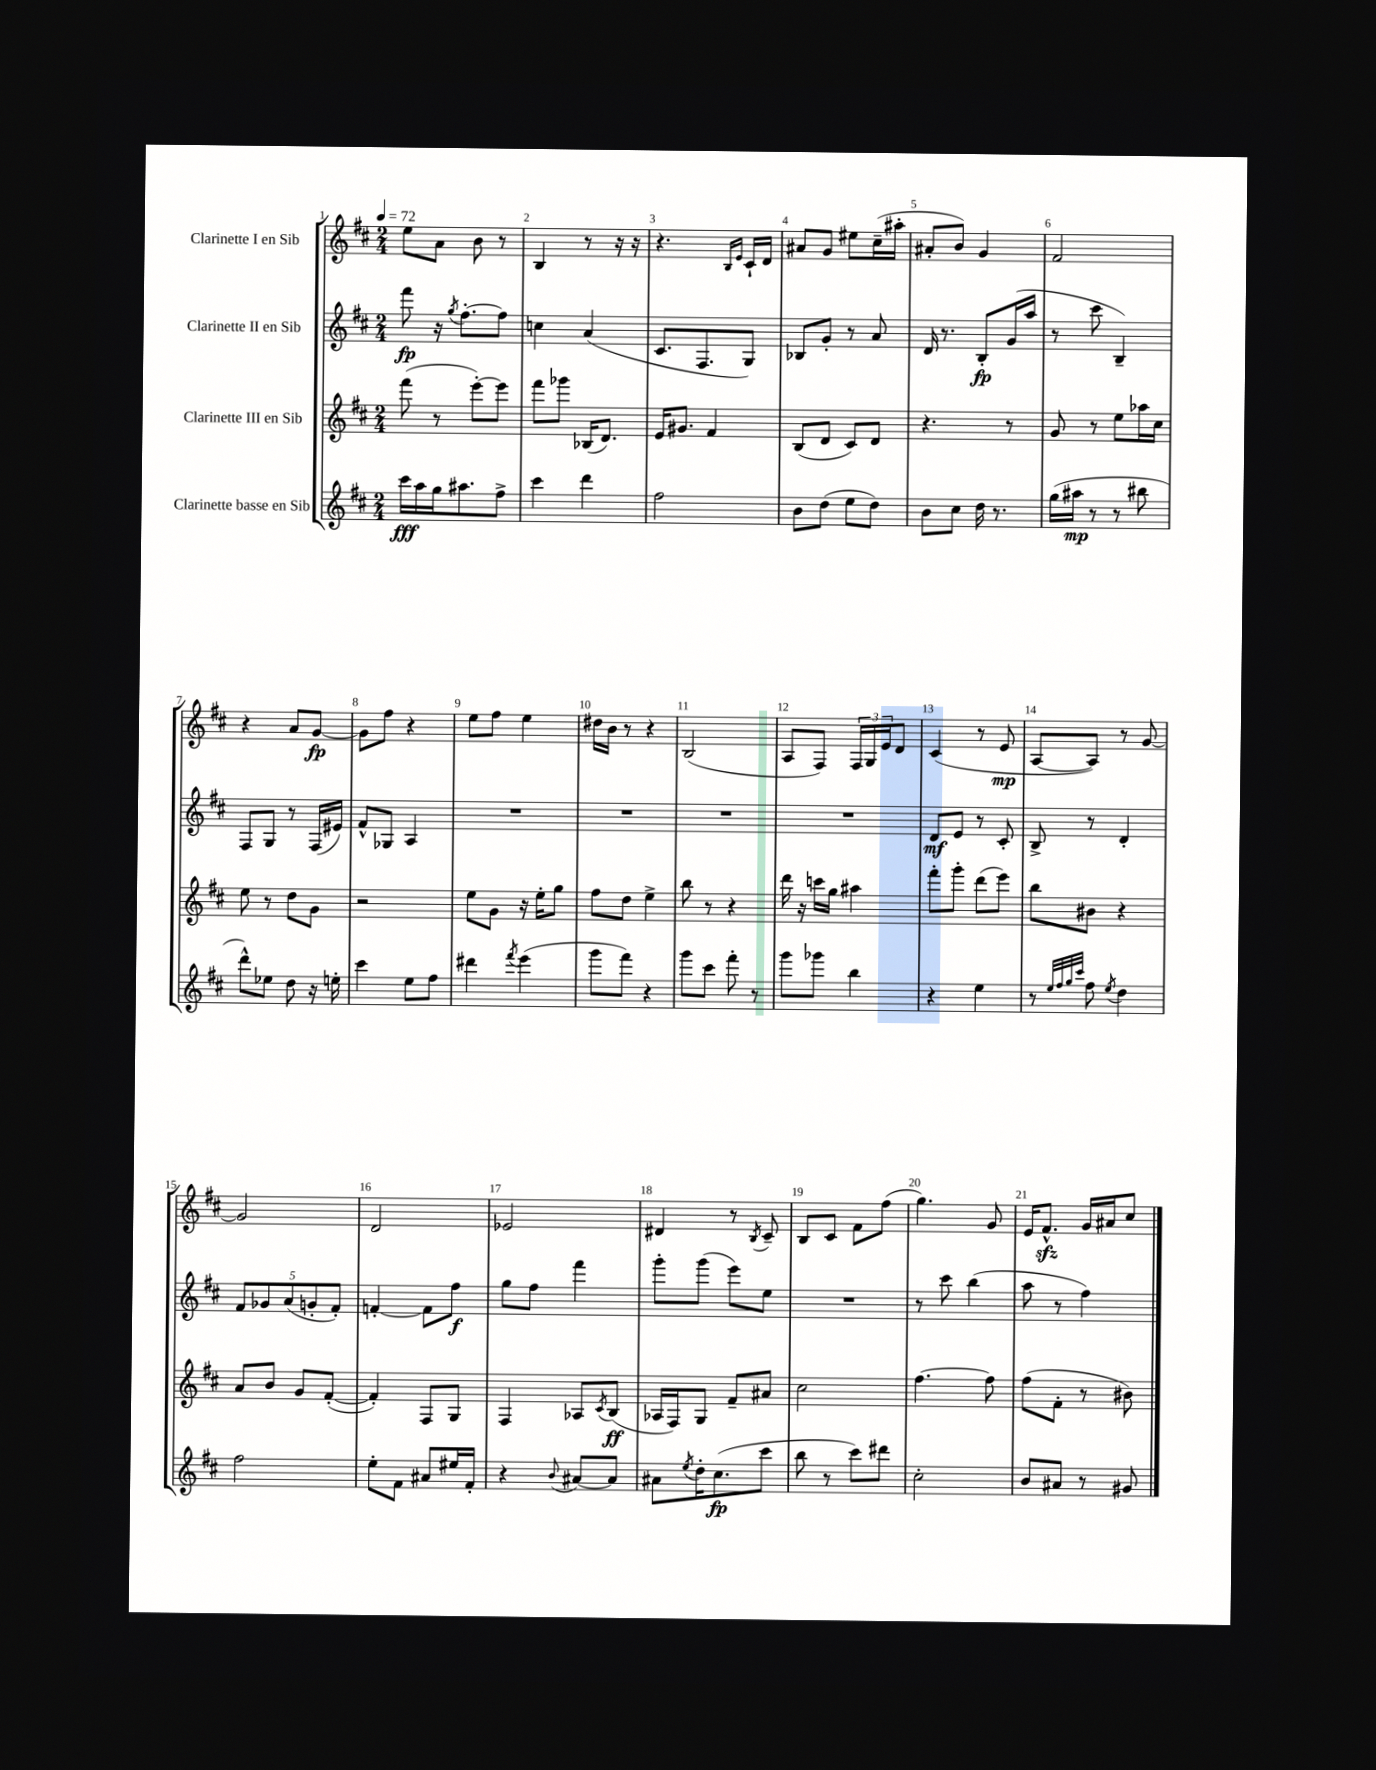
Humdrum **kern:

**kern	**dynam	**kern	**dynam	**kern	**dynam	**kern	**dynam
*part4	*part4	*part3	*part3	*part2	*part2	*part1	*part1
*staff4	*staff4	*staff3	*staff3	*staff2	*staff2	*staff1	*staff1
*I"Clarinette basse en Sib	*	*I"Clarinette III en Sib	*	*I"Clarinette II en Sib	*	*I"Clarinette I en Sib	*
*clefG2	*	*clefG2	*	*clefG2	*	*clefG2	*
*k[f#c#]	*	*k[f#c#]	*	*k[f#c#]	*	*k[f#c#]	*
*M2/4	*	*M2/4	*	*M2/4	*	*M2/4	*
*MM72	*	*MM72	*	*MM72	*	*MM72	*
=1	=1	=1	=1	=1	=1	=1	=1
16ccc#\LL	fff	(8fff#\	.	8fff#\	fp	8ee\L	.
16aa\	.	.	.	.	.	.	.
16gg\J	.	8r	.	16r	.	8a\J	.
.	.	.	.	8qgg/	.	.	.
8.aa#X\	.	.	.	[8.ff#'\L	.	.	.
.	.	[8eee'\L)	.	.	.	8b\	.
8ff#^\J	.	8eee\J]	.	8ff#\J]	.	8r	.
=2	=2	=2	=2	=2	=2	=2	=2
4ccc#\	.	8fff#\L	.	4ccn\	.	4B/	.
.	.	8ggg-X\J	.	.	.	.	.
4ddd\	.	(16B-X/KL	.	(4a/	.	8r	.
.	.	8.d/J)	.	.	.	.	.
.	.	.	.	.	.	16r	.
.	.	.	.	.	.	16r	.
=3	=3	=3	=3	=3	=3	=3	=3
2ff#\	.	16e/KL	.	8.c#/L	.	4.r	.
.	.	8.g#X/J	.	.	.	.	.
.	.	.	.	8.F#/	.	.	.
.	.	4f#/	.	.	.	.	.
.	.	.	.	.	.	16qqB/LL	.
.	.	.	.	.	.	16qqe/JJ	.
.	.	.	.	8G/J)	.	16c#`/LL	.
.	.	.	.	.	.	16d/JJ	.
=4	=4	=4	=4	=4	=4	=4	=4
8b\L	.	(8B/L	.	8B-X/L	.	8a#X/L	.
(8dd\J	.	8d/J	.	8g'/J	.	8g/J	.
8ee\L	.	8c#/L)	.	8r	.	8ee#X\L	.
8dd\J)	.	8d/J	.	8a/	.	(16cc#~\L	.
.	.	.	.	.	.	16aa#X'\JJ	.
=5	=5	=5	=5	=5	=5	=5	=5
8b\L	.	4.r	.	16d/	.	8a#X'/L	.
.	.	.	.	8.r	.	.	.
8cc#\J	.	.	.	.	.	8b/J)	.
16dd\	.	.	.	8B'/L	fp	4g/	.
8.r	.	.	.	.	.	.	.
.	.	8r	.	(16g/L	.	.	.
.	.	.	.	16aa/JJ	.	.	.
=6	=6	=6	=6	=6	=6	=6	=6
(16gg\LL	.	8g/	.	8r	.	2f#/	.
16aa#X\JJ	mp	.	.	.	.	.	.
8r	.	8r	.	8ccc#\	.	.	.
8r	.	8ee\L	.	4B~/)	.	.	.
8bb#X\	.	16aa-X\L	.	.	.	.	.
.	.	16cc#\JJ	.	.	.	.	.
!!LO:LB:g=z
=7	=7	=7	=7	=7	=7	=7	=7
8ddd^^\L)	.	8ee\	.	8F#/L	.	4r	.
8ee-X\J	.	8r	.	8G/J	.	.	.
8dd\	.	8dd\L	.	8r	.	8a/L	.
16r	.	8g\J	.	(16F#/LL	.	[8g/J	fp
16een'\	.	.	.	16e#X/JJ)	.	.	.
=8	=8	=8	=8	=8	=8	=8	=8
4ccc#\	.	2r	.	8f#^^/L	.	8g\L]	.
.	.	.	.	8G-X/J	.	8ff#\J	.
8ee\L	.	.	.	4A/	.	4r	.
8ff#\J	.	.	.	.	.	.	.
=9	=9	=9	=9	=9	=9	=9	=9
4ddd#X\	.	8ee\L	.	2r	.	8ee\L	.
.	.	8g\J	.	.	.	8ff#\J	.
8qfff#/	.	.	.	.	.	.	.
(4eee\	.	16r	.	.	.	4ee\	.
.	.	16ee'\KL	.	.	.	.	.
.	.	8gg\J	.	.	.	.	.
=10	=10	=10	=10	=10	=10	=10	=10
8ggg\L	.	8ff#\L	.	2r	.	16dd#X\LL	.
.	.	.	.	.	.	16b\JJ	.
8fff#\J)	.	8dd\J	.	.	.	8r	.
4r	.	4ee^\	.	.	.	4r	.
=11	=11	=11	=11	=11	=11	=11	=11
8ggg\L	.	8bb\	.	2r	.	(2B/	.
8ccc#\J	.	8r	.	.	.	.	.
8fff#'\	.	4r	.	.	.	.	.
8r	.	.	.	.	.	.	.
=12	=12	=12	=12	=12	=12	=12	=12
8ggg\L	.	16ddd\	.	2r	.	8A/L	.
.	.	16r	.	.	.	.	.
8ggg-X\J	.	16cccn\LL	.	.	.	8F#/J)	.
.	.	16gg\JJ	.	.	.	.	.
4bb\	.	4aa#X\	.	.	.	24F#/LL	.
.	.	.	.	.	.	24G/	.
.	.	.	.	.	.	24e/J	.
.	.	.	.	.	.	8d/J	.
=13	=13	=13	=13	=13	=13	=13	=13
4r	.	8fff#'\L	.	8d/L	mf	(4c#/	.
.	.	8ggg'\J	.	8e/J	.	.	.
4ee\	.	(8ddd\L	.	8r	.	8r	.
.	.	8eee\J)	.	8c#'/	.	8e/	mp
=14	=14	=14	=14	=14	=14	=14	=14
8r	.	8bb\L	.	8B^/	.	[8A/L	.
32qqee/LLL	.	.	.	.	.	.	.
32qqff#/	.	.	.	.	.	.	.
32qqgg/	.	.	.	.	.	.	.
32qqccc#/JJJ	.	.	.	.	.	.	.
8ff#\	.	8b#X\J	.	8r	.	8A/J])	.
8qee/	.	.	.	.	.	.	.
4dd\	.	4r	.	4d'/	.	8r	.
.	.	.	.	.	.	[8g/	.
!!LO:LB:g=z
=15	=15	=15	=15	=15	=15	=15	=15
2ff#\	.	8a/L	.	10f#/L	.	2g/]	.
.	.	.	.	10g-X/	.	.	.
.	.	8b/J	.	.	.	.	.
.	.	.	.	(10a/	.	.	.
.	.	8g/L	.	.	.	.	.
.	.	.	.	10gn'/	.	.	.
.	.	([8f#'/J	.	.	.	.	.
.	.	.	.	10f#'/J)	.	.	.
=16	=16	=16	=16	=16	=16	=16	=16
8ee'\L	.	4f#'/])	.	[4fn'/	.	2d/	.
8f#\J	.	.	.	.	.	.	.
8a#X/L	.	8F#/L	.	8f\L]	.	.	.
16ee#X/L	.	8G/J	.	8ff#\J	f	.	.
16f#'/JJ	.	.	.	.	.	.	.
=17	=17	=17	=17	=17	=17	=17	=17
4r	.	4F#/	.	8gg\L	.	2e-X/	.
.	.	.	.	8ff#\J	.	.	.
8qqb/	.	.	.	.	.	.	.
[8a#X/L	.	8A-X/L	.	4fff#\	.	.	.
.	.	8qc#/	.	.	.	.	.
8a#/J]	.	(8B/J	ff	.	.	.	.
=18	=18	=18	=18	=18	=18	=18	=18
8a#X\L	.	16A-X/LL	.	8ggg'\L	.	4d#X/	.
.	.	16F#/J)	.	.	.	.	.
8qee/	.	.	.	.	.	.	.
16dd'\K	.	8G/J	.	(8ggg\J	.	.	.
(8.cc#\	fp	.	.	.	.	.	.
.	.	8f#~/L	.	8eee\L)	.	8r	.
.	.	.	.	.	.	8qB/	.
8ccc#\J	.	8a#X/J	.	8ee\J	.	8c#~/	.
=19	=19	=19	=19	=19	=19	=19	=19
8bb\	.	2cc#\	.	2r	.	8B/L	.
8r	.	.	.	.	.	8c#/J	.
8ccc#\L)	.	.	.	.	.	8f#\L	.
8ddd#X\J	.	.	.	.	.	(8ff#\J	.
=20	=20	=20	=20	=20	=20	=20	=20
2cc#'\	.	[4.ff#\	.	8r	.	4.gg\)	.
.	.	.	.	8ccc#\	.	.	.
.	.	.	.	(4bb\	.	.	.
.	.	8ff#\]	.	.	.	8g/	.
=21	=21	=21	=21	=21	=21	=21	=21
8b/L	.	(8ff#\L	.	8aa\	.	16e/KL	.
.	.	.	.	.	.	8.f#zz^^/J	.
8a#X/J	.	8f#'\J	.	8r	.	.	.
8r	.	8r	.	4ff#\)	.	16g/LL	.
.	.	.	.	.	.	16a#X/J	.
8g#X/	.	8b#X\)	.	.	.	8cc#/J	.
==	==	==	==	==	==	==	==
*-	*-	*-	*-	*-	*-	*-	*-
